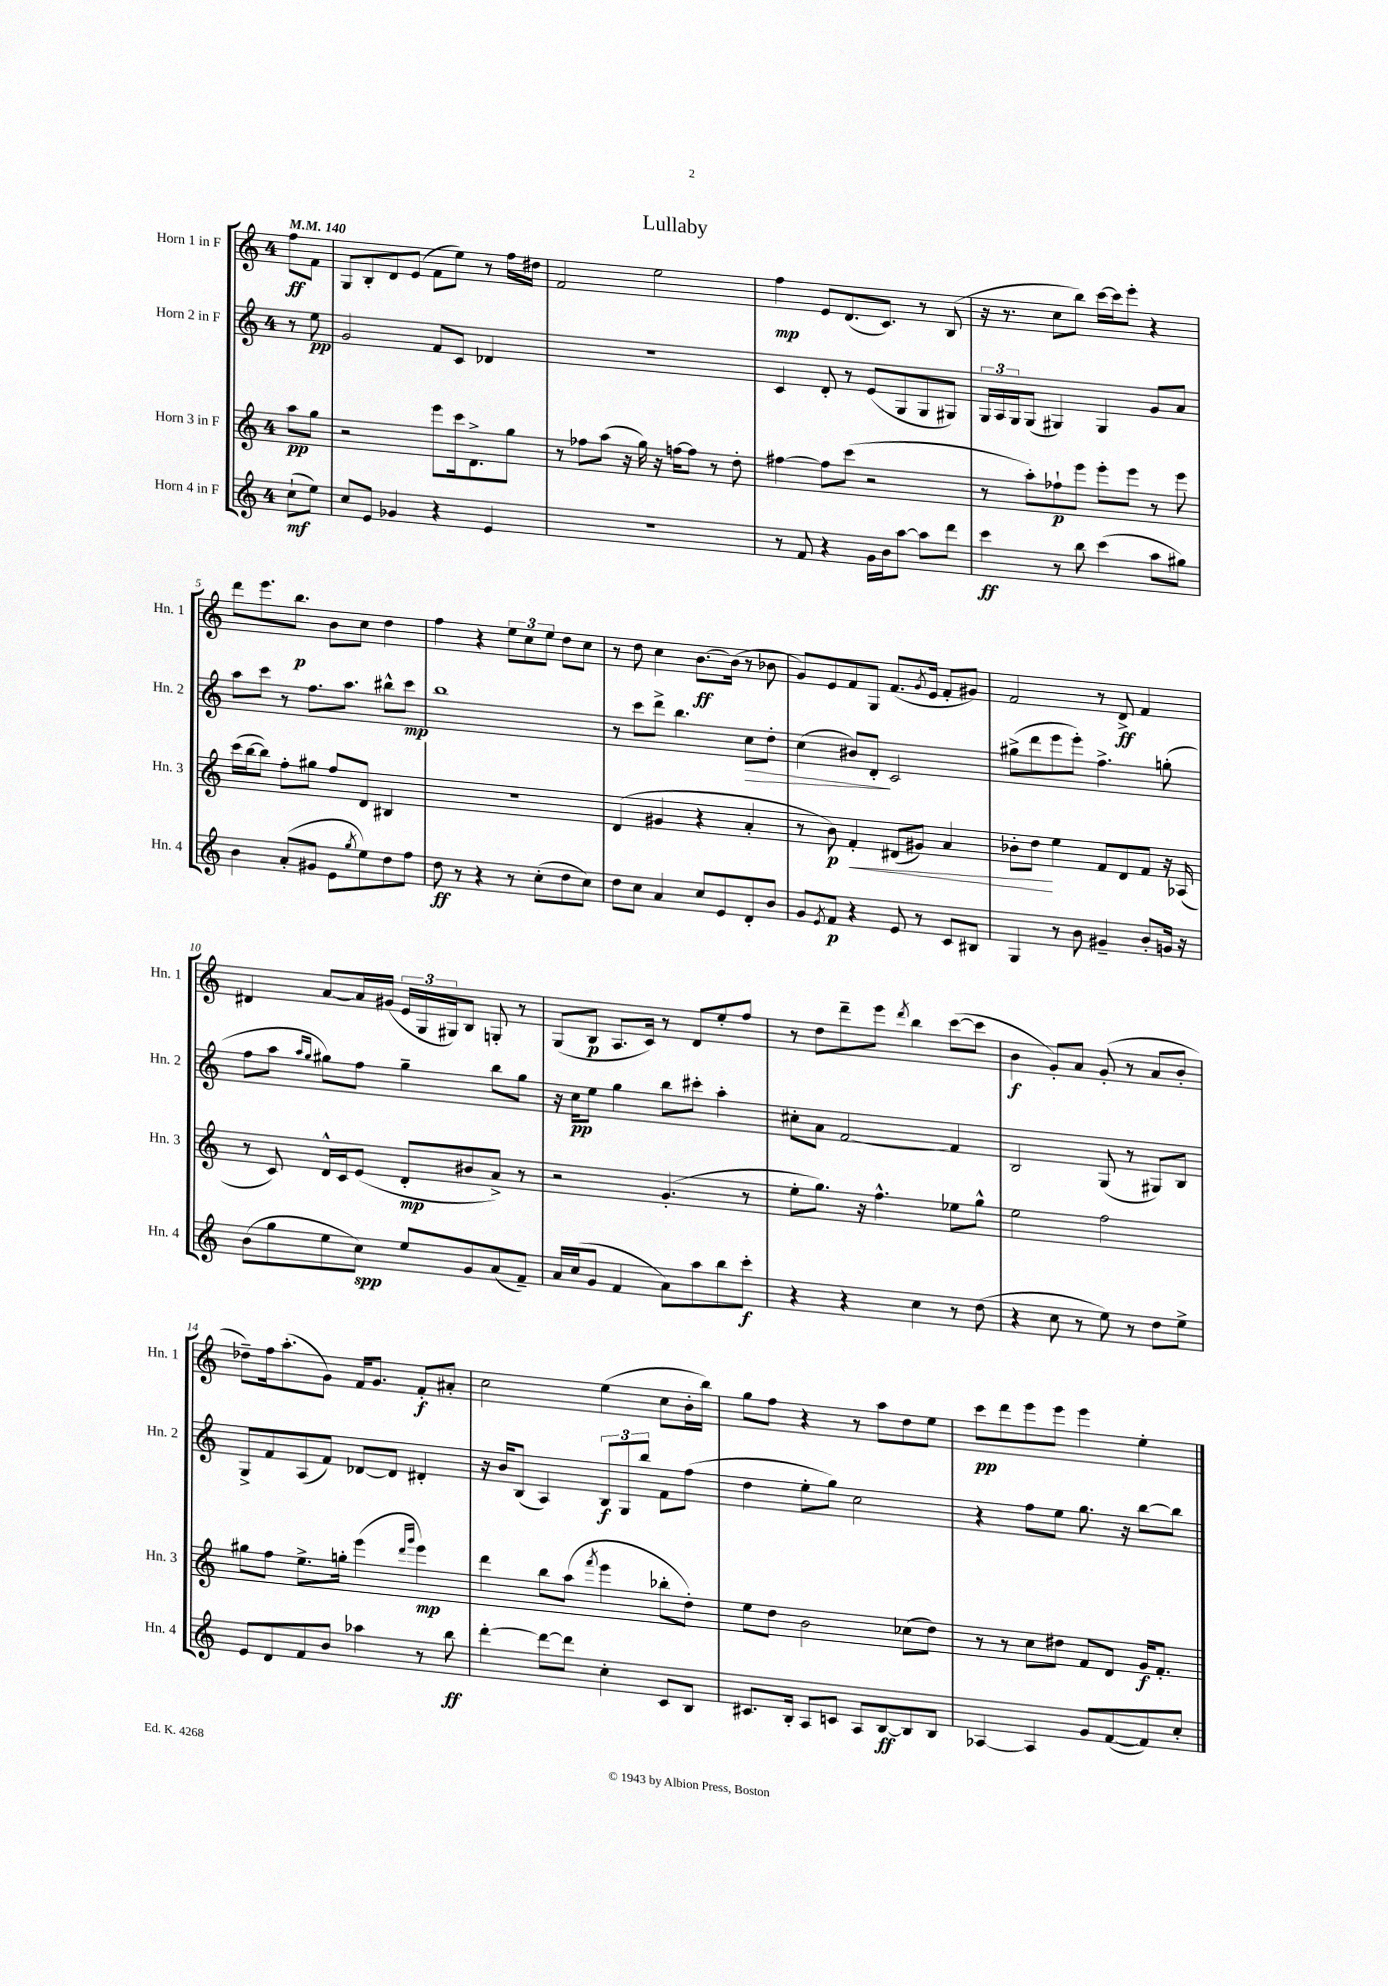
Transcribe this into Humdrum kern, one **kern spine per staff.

**kern	**kern	**kern	**kern
*staff4	*staff3	*staff2	*staff1
*clefG2	*clefG2	*clefG2	*clefG2
*k[]	*k[]	*k[]	*k[]
*M4/4	*M4/4	*M4/4	*M4/4
*MM140	*MM140	*MM140	*MM140
(8cc`\L	8aa\L	8r	8ff\L
8ee\J)	8gg\J	8ee\	8f\J
=	=	=	=
8cc/L	2r	2g/	8G/L
8e/J	.	.	8B'/
4g-/	.	.	8d/
.	.	.	(8e/J
4r	8eee\L	8f/L	8f\L
.	16ccc\k	8c/J	8ee\J)
.	8.d^\	.	.
4e/	.	4d-/	8r
.	8gg\J	.	16ff\LL
.	.	.	16dd#\JJ
=	=	=	=
1r	8r	1r	2f/
.	8ff-\L	.	.
.	(8aa\J	.	.
.	16r	.	.
.	16gg\)	.	.
.	16r	.	2ee\
.	[16ff\LK	.	.
.	8ff\]J	.	.
.	8r	.	.
.	8dd'\	.	.
=	=	=	=
8r	[4ff#\	4c/	4ff\
8f/	.	.	.
4r	8ff#\]L	8d'/	8e/L
.	(8ccc\J	8r	(8.d/
16g\LL	2r	(8e/L	.
16b\J	.	.	8.c/J)
[8aa\J	.	8G/	.
8aa\]L	.	8G/	8r
8ddd\J	.	8G#/J)	(8B/
=	=	=	=
4ccc\	8r	24G/LL	16r
.	.	24A/	.
.	.	.	8.r
.	.	24G/J	.
.	8aa'\L)	(8G/J	.
8r	8ff-`\	4G#/)	8cc\L
8bb\	8eee\J	.	8bb\J)
(4ccc\	8eee'\L	4G#/	[16ccc\LL
.	.	.	16ccc\]J
.	8eee\J	.	8eee'\J
8aa\L	8r	8g/L	4r
8gg#\J)	8eee\	8a/J	.
=	=	=	=
4b\	(16ccc\LL	8aa\L	8ddd\L
.	[16bb\J	.	.
.	8bb\]J)	8ccc\J	8.eee\
(8a'/L	8ff'\L	8r	.
.	.	.	8.bb\J
8g#/J	8gg#\J	8.ff\L	.
8e\L	8ff/L	.	8b\L
.	.	8.aa\J	.
8qgg/	.	.	.
8ee\)	8d/J	.	8cc\J
8dd\	4B#/	8bb#^^\L	4dd\
8ff\J	.	8ccc\J	.
=	=	=	=
8dd\	1r	1bb	4ff\
8r	.	.	.
4r	.	.	4r
8r	.	.	12ee\L
.	.	.	12cc\
(8cc'\L	.	.	.
.	.	.	12ee\J
8dd\	.	.	8dd\L
8cc\J)	.	.	8cc\J
=	=	=	=
8dd\L	(4d/	8r	8r
8cc\J	.	8ccc\L	8dd\
4a/	4g#/	8ddd^\J	4cc\
.	.	4.bb\	.
8cc/L	4r	.	[8.b\L
8e/	.	.	.
.	.	.	(16b\]Jk
8d'/	4a'/	8cc\L	8r
8b/J	.	8dd'\J	8b-\
=	=	=	=
8g/L	8r	(4cc\	8g/L)
8qe/	.	.	.
8f/J	8b\)	.	8e/
4r	4f'/	8b#/L)	8f/
.	.	8d'/J	8G/J
8e/	(8d#/L	2c/	(8.f/L
8r	8g#/J)	.	.
.	.	.	8qg/
.	.	.	16e/Jk
8c/L	4a/	.	8f'/L
8B#/J	.	.	8g#/J)
=	=	=	=
4G/	8b-'\L	(8gg#^\L	2f/
.	8dd\J	8ddd\	.
8r	4ee\	8eee\	.
8b\	.	8eee'\J)	.
4g#~/	8f/L	4.ff^\	8r
.	8d/	.	8d^/
8b'/L	8f/J	.	4f/
16g/Jk	16r	(8gg'\	.
16r	(16A-/	.	.
=	=	=	=
(8b\L	8r	8ff\L	4d#/
8gg\	8c/)	8aa\J	.
.	.	16qqaa/LL	.
.	.	16qqgg/JJ	.
8ee\	16d^^/LL	8gg#\L)	[8a/L
.	16c/J	.	.
8cc\J)	(8e/J	8ff\J	16a/]L
.	.	.	(16g#/JJ
8ee/L	8d'/L	4gg#~\	24e/LL
.	.	.	24G/
.	.	.	24G#/J)
8g/	8b#/	.	8B/J
(8a/	8a^/J)	8bb\L	8G'/
8f~/J)	8r	8gg#\J	8r
=	=	=	=
16a/LL	2r	16r	(8G/L
(16cc/J	.	16cc\LK	.
8g/J	.	8ee\J	8B/J
4f/	.	4gg\	8.A/L
.	.	.	16c/Jk)
8a\L)	(4.g'/	8bb\L	8r
8aa\	.	8ccc#'\J	8d/L
8bb\	.	4aa'\	8ee'/
8ccc'\J	8r	.	8ff/J
=	=	=	=
4r	8ee'\L	8cc#'\L	8r
.	8.gg\J)	8a\J	8dd\L
4r	.	[2f/	8ddd~\
.	16r	.	.
.	4.ff^^\	.	8eee\J
.	.	.	8qddd/
4cc\	.	.	4bb\
8r	8ee-\L	4f/]	([8ccc\L
(8dd\	8gg^^\J	.	8ccc\]J
=	=	=	=
4r	2ee\	2B/	4b\
8cc\	.	.	8g'/L)
8r	.	.	8a/J
8ee\)	2ff\	(8G/	(8g'/
8r	.	8r	8r
8dd\L	.	8G#/L)	8a/L
8ee^\J	.	8B/J	8b'/J
=	=	=	=
8e/L	8gg#\L	8G^/L	8dd-~\L)
8d/	8ff\J	8f/	16ff\k
.	.	.	(8.aa'\
8f/	8.ee^\L	(8A/	.
8b/J	.	8f/J)	8g\J)
.	16gg'\Jk	.	.
4aa-\	(4eee\	[8d-/L	16f/LK
.	.	.	8.g/J
.	.	8d-/]J	.
.	16qqddd/LL	.	.
.	16qqggg/JJ	.	.
8r	4eee\)	4d#'/	8f'/L
8bb\	.	.	8a#'/J
=	=	=	=
[4ddd'\	4ddd\	16r	2cc\
.	.	16b/LK	.
.	.	(8B/J	.
8ddd\_L	8bb\L	4A/)	.
8ddd\]J	(8aa\J	.	.
.	8qfff/	.	.
4cc'\	4eee\	12B/L	(4ee\
.	.	12G/	.
.	.	12bb/J	.
8c/L	8bb-'\L	8f\L	8cc\L
8B/J	8dd'\J)	(8ff\J	16b'\L
.	.	.	16bb\JJ)
=	=	=	=
8.c#/L	8ee\L	4dd\	8gg\L
.	8dd\J	.	8ff\J
16B'/Jk	.	.	.
8A/L	2b\	8ee'\L	4r
8c/J	.	8gg\J)	.
8A/L	.	2cc\	8r
[8B/	.	.	8aa\L
8B/]	(8cc-\L	.	8dd\
8B/J	8dd\J)	.	8ee\J
=	=	=	=
[4A-/	8r	4r	8ccc\L
.	8r	.	8ddd\
4A-/]	8cc\L	8ff\L	8eee\
.	8dd#\J	8ee\J	8eee\J
8g/L	8f/L	8.gg\	4eee\
([8f/	8d/J	.	.
.	.	16r	.
8f/])	16g/LK	[8bb\L	4ee'\
.	8.f'/J	.	.
8cc'/J	.	8bb\]J	.
==	==	==	==
*-	*-	*-	*-
